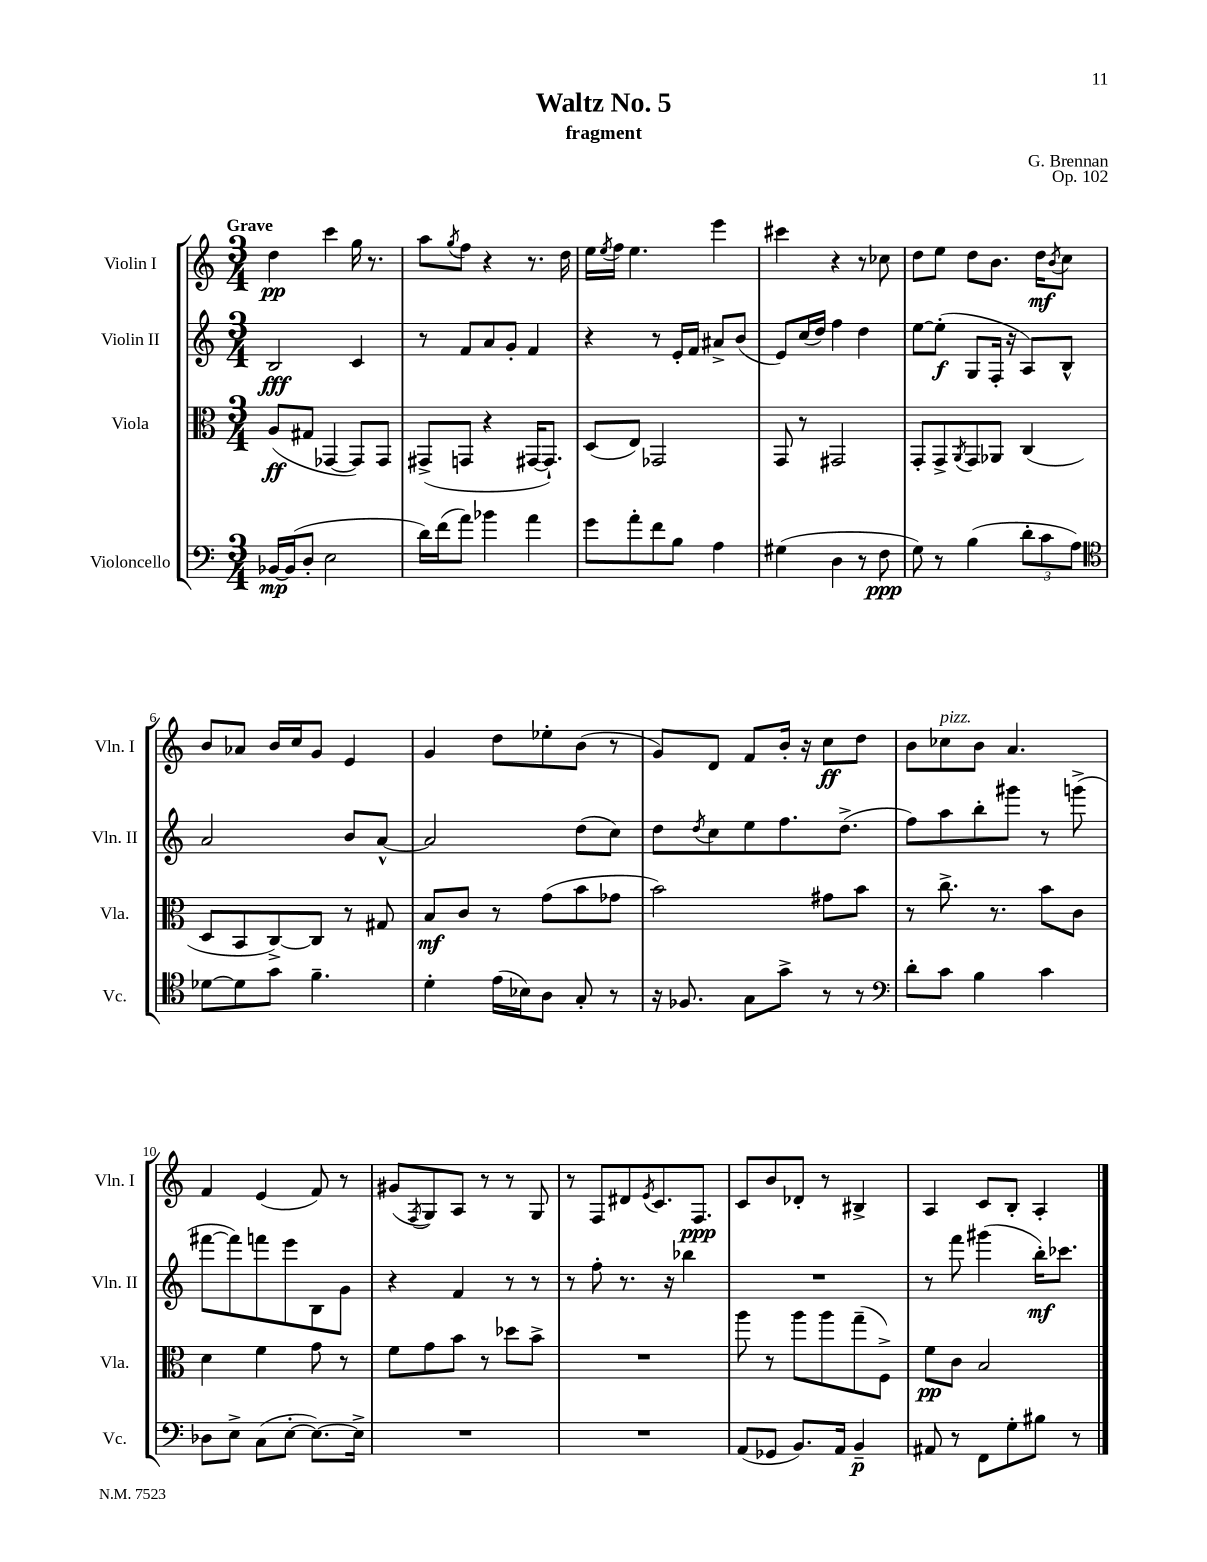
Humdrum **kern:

**kern	**kern	**kern	**kern
*staff4	*staff3	*staff2	*staff1
*clefF4	*clefC3	*clefG2	*clefG2
*k[]	*k[]	*k[]	*k[]
*M3/4	*M3/4	*M3/4	*M3/4
[16BB-	(8A	2B	4dd
(16BB-]	.	.	.
8D'	8G#	.	.
2E	[4GG-	.	4ccc
.	8GG-])	4c	16gg
.	.	.	8.r
.	8GG-	.	.
=	=	=	=
16d)	(8GG#^	8r	8aa
(16f	.	.	.
.	.	.	8qgg
8a)	8GG	8f	8ff
4b-	4r	8a	4r
.	.	8g'	.
4a	[16GG#	4f	8.r
.	8.GG#`])	.	.
.	.	.	16dd
=	=	=	=
8g	(8D	4r	16ee
.	.	.	8qee
.	.	.	16ff
8a'	8E)	.	4.ee
8f	2GG-	8r	.
8B	.	16e'	.
.	.	16f	.
4A	.	8a#^	4eee
.	.	(8b	.
=	=	=	=
(4G#	8GG	8e)	4ccc#
.	8r	(16cc	.
.	.	16dd)	.
4D	2GG#	4ff	4r
8r	.	4dd	8r
8F	.	.	8cc-
=	=	=	=
8G)	8GG'	[8ee	8dd
8r	8GG^	(8ee']	8ee
.	8qAA	.	.
(4B	8GG	8G	8dd
.	8AA-	16F'	8.b
.	.	16r	.
12d'	(4C	8A)	.
.	.	.	16dd
12c	.	.	.
.	.	.	8qb
.	.	8B^^	8cc
12A)	.	.	.
=	=	=	=
*clefC4	*	*	*
[8d-	8D	2a	8b
8d-]	8BB	.	8a-
8g	[8C^)	.	16b
.	.	.	16cc
4.f~	8C]	.	8g
.	8r	8b	4e
.	8G#	[8a^^	.
=	=	=	=
4d'	8B	2a]	4g
.	8c	.	.
(16e	8r	.	8dd
16B-)	.	.	.
8A	(8g	.	8ee-'
8G'	8b	(8dd	(8b
8r	8g-	8cc)	8r
=	=	=	=
16r	2b)	8dd	8g)
8.F-	.	.	.
.	.	8qdd	.
.	.	8cc	8d
8G	.	8ee	8f
8g^	.	8.ff	16b'
.	.	.	16r
8r	8g#	.	8cc
.	.	(8.dd^	.
8r	8b	.	8dd
=	=	=	=
*clefF4	*	*	*
8d'	8r	8ff)	8b
8c	8.cc^	8aa	8cc-
4B	.	8bb'	8b
.	8.r	.	.
.	.	8ggg#	4.a
4c	8b	8r	.
.	8c	(8ggg^	.
=	=	=	=
8D-	4d	[8fff#	4f
8E^	.	8fff#])	.
(8C	4f	8fff	(4e
[8E'	.	8eee	.
8.E_)	8g	8B	8f)
.	8r	8g	8r
16E^]	.	.	.
=	=	=	=
2.r	8f	4r	(8g#
.	.	.	8qF
.	8g	.	8G)
.	8b	4f	8A
.	8r	.	8r
.	8dd-	8r	8r
.	8b^	8r	8G
=	=	=	=
2.r	2.r	8r	8r
.	.	8ff'	8F
.	.	8.r	8d#
.	.	.	8qe
.	.	.	8.c
.	.	16r	.
.	.	4bb-	.
.	.	.	8.F
=	=	=	=
(8AA	8aa	2.r	8c
8GG-	8r	.	8b
8.BB)	8aa	.	8d-'
.	8aa	.	8r
16AA	.	.	.
4BB~	(8gg~	.	4B#^
.	8F^)	.	.
=	=	=	=
8AA#	8f	8r	4A
8r	8c	8fff	.
8FF	2B	(4ggg#	8c
8G'	.	.	8B'
8B#	.	16bb')	4A'
.	.	8.ccc-	.
8r	.	.	.
==	==	==	==
*-	*-	*-	*-
